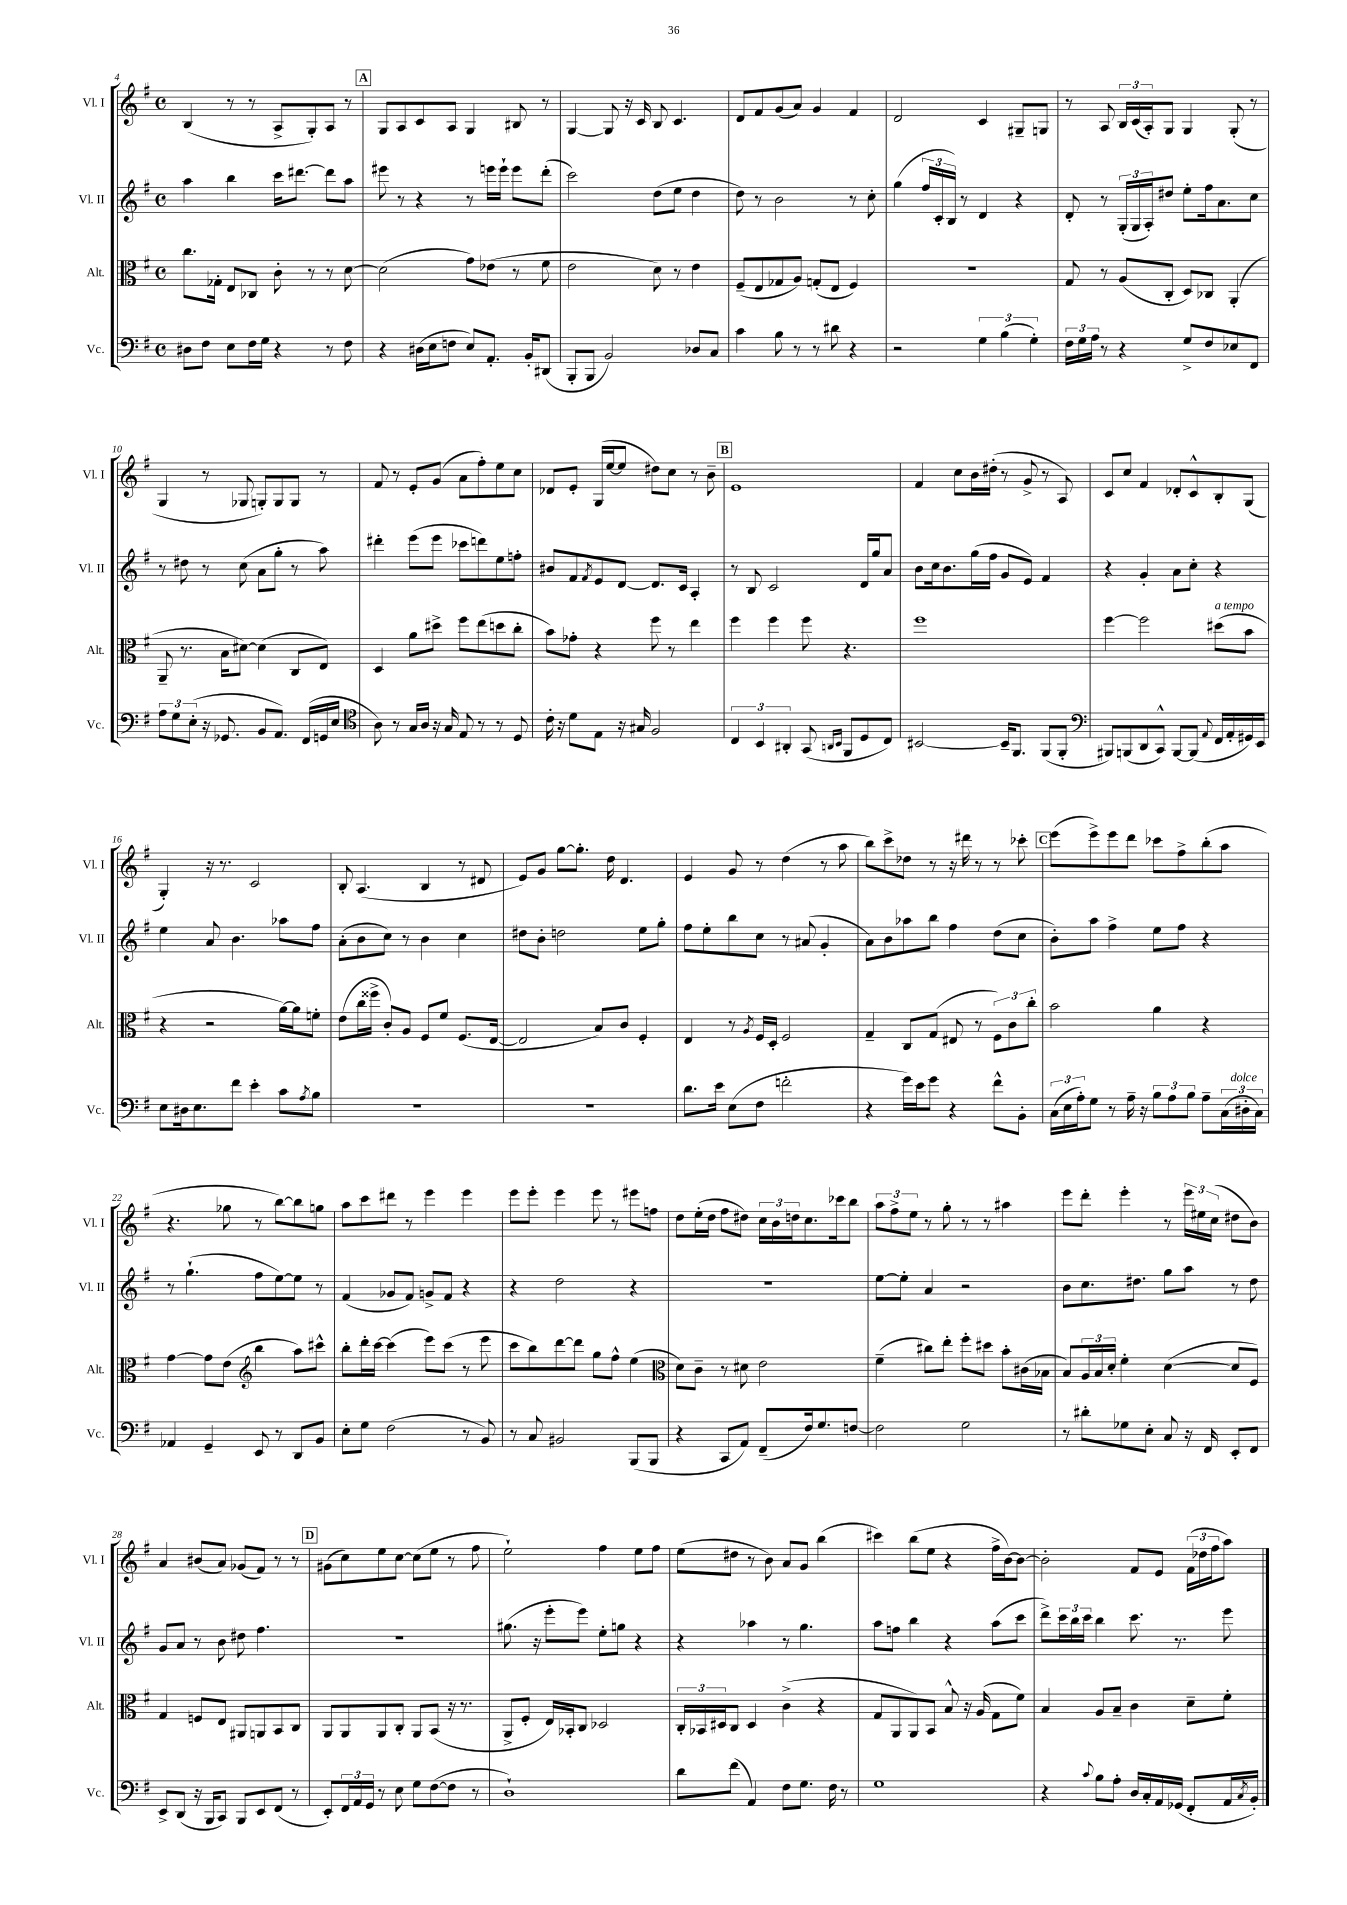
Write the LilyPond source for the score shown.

<<
\new StaffGroup <<
\new Staff = "s0" \with { instrumentName = "Vl. I" shortInstrumentName = "Vl. I" } {
    \clef treble \key g \major \defaultTimeSignature \time 4/4
    b4( r8 r8 a8-> g8-.) a8 r8 |
    \mark \markup { \box "A" } g8 a8 c'8 a8 g4 bis8 r8 |
    g4~ g8 r16 c'16 b8 c'4. |
    d'8 fis'8 g'8( a'8) g'4 fis'4 |
    d'2 c'4 gis8-- g8 |
    r8 a8 \tuplet 3/2 { b16 c'16( a16-.) } g8 g4 g8-.( r8 |
    g4 r8 ges8 g8-.) g8 g8 r8 |
    fis'8 r8 e'8-. g'8( a'8 fis''8-.) e''8 c''8 |
    des'8 e'8-. g16( e''16~ e''8 dis''8) c''8 r8 b'8-- |
    \mark \markup { \box "B" } e'1 |
    fis'4 c''8 b'16 dis''16-.( r8 g'8-> r8 a8) |
    c'8 c''8 fis'4 des'8-. c'8-^ b8-. g8( |
    g4-.) r16 r8. c'2 |
    b8-. a4.( b4 r8 dis'8 |
    e'8) g'8 g''8~ g''8.-. d''16 d'4. |
    e'4 g'8 r8 d''4( r8 a''8 |
    b''8) c'''8-> des''8 r8 r16 dis'''16 r8 r8 ces'''8-. |
    \mark \markup { \box "C" } e'''8( e'''8->) e'''8 d'''8 ces'''8 fis''8-> b''8-.( a''8 |
    r4. ges''8 r8 b''8~) b''8 g''8 |
    a''8 c'''8 dis'''8 r8 e'''4 e'''4 |
    e'''8 e'''8-. e'''4 e'''8 r8 eis'''8 f''8 |
    d''8 e''16-.( d''16 fis''8 dis''8) \tuplet 3/2 { c''16 b'16 d''16 } c''8. ces'''16 b''8 |
    \tuplet 3/2 { a''8 fis''8-> e''8 } r8 g''8-. r8 r8 ais''4 |
    e'''8 d'''8-. e'''4-. r8 \tuplet 3/2 { e'''16 eis''16 c''16( } dis''8 b'8) |
    a'4 bis'8( a'8) ges'8( fis'8) r8 r8 |
    \mark \markup { \box "D" } gis'8( c''8) e''8 c''8~ c''8( e''8 r8 fis''8 |
    e''2-!) fis''4 e''8 fis''8 |
    e''8( dis''8 r8 b'8) a'8 g'8 b''4( |
    cis'''4) b''8( e''8 r4 fis''16-> b'16~) b'8~ |
    b'2-. fis'8 e'8 \tuplet 3/2 { fis'16( des''16 fis''16 } a''8) \bar "|." |
}
\new Staff = "s1" \with { instrumentName = "Vl. II" shortInstrumentName = "Vl. II" } {
    \clef treble \key g \major \defaultTimeSignature \time 4/4
    a''4 b''4 c'''16 dis'''8.~ dis'''8 a''8 |
    \mark \markup { \box "A" } eis'''8 r8 r4 r8 e'''16 e'''16-! e'''8 d'''8-.( |
    c'''2) d''8( e''8 d''4 |
    d''8) r8 b'2 r8 c''8-. |
    g''4( \tuplet 3/2 { fis''16 c'16-. b16) } r8 d'4 r4 |
    d'8-. r8 \tuplet 3/2 { g16-.( g16 a16-.) } dis''8 e''8-. fis''16 a'8. c''8 |
    r8 dis''8 r8 c''8( a'8 g''8-. r8 a''8) |
    dis'''4-. e'''8( e'''8 ces'''8 d'''8) e''8 f''8-. |
    bis'8 fis'8 \acciaccatura { fis'8 } e'8 d'8~ d'8. c'16 a4-. |
    \mark \markup { \box "B" } r8 b8 c'2 d'16 g''16 a'8 |
    b'8 c''16 b'8. g''16( fis''16 g'8 e'8) fis'4 |
    r4 g'4-. a'8 c''8-. r4 |
    e''4 a'8 b'4. aes''8 fis''8 |
    a'8-.( b'8 c''8) r8 b'4 c''4 |
    dis''8 b'8-. d''2 e''8 g''8-. |
    fis''8 e''8-. b''8 c''8 r8 ais'8( g'4-. |
    a'8) b'8 aes''8 b''8 fis''4 d''8( c''8 |
    \mark \markup { \box "C" } b'8-.) a''8 fis''4-> e''8 fis''8 r4 |
    r8 g''4.-!( fis''8 e''8~) e''8 r8 |
    fis'4( ges'8 fis'8) g'8-> fis'8 r4 |
    r4 d''2 r4 |
    r1 |
    e''8~ e''8-. a'4 r2 |
    b'8 c''8. dis''8. g''8 a''8 r8 dis''8 |
    g'8 a'8 r8 b'8 dis''8 fis''4. |
    \mark \markup { \box "D" } r1 |
    gis''8.( r16 e'''8-. e'''8) e''8-. g''8 r4 |
    r4 aes''4 r8 g''4. |
    a''8 f''8 b''4 r4 a''8( c'''8 |
    d'''8->) \tuplet 3/2 { c'''16 b''16 c'''16 } b''4 c'''8. r8. e'''8 \bar "|." |
}
\new Staff = "s2" \with { instrumentName = "Alt." shortInstrumentName = "Alt." } {
    \clef alto \key g \major \defaultTimeSignature \time 4/4
    c''8. ges16-. e8 ces8 c'8-. r8 r8 d'8~ |
    \mark \markup { \box "A" } d'2( g'8) ees'8( r8 fis'8 |
    e'2 d'8) r8 e'4 |
    fis8--( e8 ges8 a8) g8-.( e8 fis4) |
    r1 |
    g8 r8 a8( c8-. d8) ces8 a,4-.( |
    a,8-- r8. b16 dis'8~) dis'4( c8 e8) |
    d4 a'8 dis''8-> fis''8 e''8( d''8 c''8-. |
    b'8) ges'8-. r4 fis''8 r8 e''4 |
    \mark \markup { \box "B" } fis''4 fis''4 fis''8 r4. |
    fis''1 |
    fis''4~ fis''2 dis''8^\markup { \italic "a tempo" }( b'8 |
    r4 r2 a'16~) a'16 f'8-. |
    e'8( c''16 fisis''16-> c'8-.) a8 fis8 fis'8 fis8.( e16~ |
    e2 b8) c'8 fis4-. |
    e4 r8 \acciaccatura { a8 } fis16 d16-. fis2 |
    g4-- c8 g8( eis8 r8 \tuplet 3/2 { fis8) c'8 c''8-. } |
    \mark \markup { \box "C" } b'2 a'4 r4 |
    g'4~ g'8 e'8( \clef treble b''4 a''8) cis'''8-^ |
    b''8-. d'''16-. c'''16~ c'''4( e'''8) c'''8( r8 e'''8 |
    c'''8 b''8) d'''8~ d'''8 g''8 fis''8-^ e''4( |
    \clef alto d'8) c'8-- r8 dis'8 e'2 |
    fis'4--( cis''8) e''8-. fis''8-. dis''8 b'8-. cis'16( bes16 |
    b8) \tuplet 3/2 { a16 b16 d'16-. } fis'4-. d'4~( d'8 fis8) |
    g4 f8 e8 ais,8 a,8 b,8 c8 |
    \mark \markup { \box "D" } a,8 a,8 a,8 c8-. a,8 b,8( r16 r8. |
    a,8-> fis8-. e16) bes,16-. c8 des2 |
    \tuplet 3/2 { c16-. bes,16 dis16 } c8 dis4 c'4->( r4 |
    g8 a,8 a,8) b,8 b8-^ r16 a16( g8 fis'8) |
    b4 a8 b8-- c'4 d'8-- fis'8-. \bar "|." |
}
\new Staff = "s3" \with { instrumentName = "Vc." shortInstrumentName = "Vc." } {
    \clef bass \key g \major \defaultTimeSignature \time 4/4
    dis8 fis8 e8 fis16 g16 r4 r8 fis8 |
    \mark \markup { \box "A" } r4 dis16( e16 f8 e8) a,8.-. b,16-. dis,8( |
    b,,8-. b,,8 b,2) des8 c8 |
    c'4 b8 r8 r8 dis'8 r4 |
    r2 \tuplet 3/2 { g4 b4( g4-.) } |
    \tuplet 3/2 { fis16 g16 a16 } r8 r4 g8-> fis8 ees8 fis,8 |
    \tuplet 3/2 { a8 g8 e8-.( } r16 ges,8. b,8 a,8.) fis,16( g,16 e16 |
    \clef tenor a8) r8 g16 a16 r16 g16 e8 r8 r8 d8 |
    c'16-. r16 d'8 e8 r16 gis16 fis2 |
    \mark \markup { \box "B" } \tuplet 3/2 { c4 b,4 ais,4-. } g,8( \grace { a,16 b,16 } fis,8 d8 c8) |
    bis,2~ bis,16-- fis,8. fis,8( fis,8-. |
    \clef bass bis,,8) b,,8( d,8 c,8-^) b,,8~ b,,8( \appoggiatura { a,8 } fis,16 a,16-. gis,16) e,16 |
    e8 dis16 e8. fis'8 e'4-. c'8 \acciaccatura { a8 } b8 |
    R1 |
    R1 |
    d'8. e'16 e8( fis8 f'2-. |
    r4 g'16) e'16 g'8 r4 fis'8-^ b,8-. |
    \mark \markup { \box "C" } \tuplet 3/2 { c16( e16 a16-.) } g8 r8 a16-- r16 \tuplet 3/2 { b8 a8 b8 } a8-- \tuplet 3/2 { c16( dis16-.^\markup { \italic "dolce" } c16) } |
    aes,4 g,4-- e,8 r8 d,8 b,8 |
    e8-. g8 fis2( r8 b,8) |
    r8 c8 bis,2 b,,8( b,,8 |
    r4 c,8 a,8) fis,8--( fis16) g8. f8~ |
    f2 g2 |
    r8 dis'8-. ges8 e8-. c8 r16 fis,16 e,8-. fis,8 |
    e,8-> d,8( r16 b,,16 c,8) b,,8 e,8 fis,8( r8 |
    \mark \markup { \box "D" } e,8-.) \tuplet 3/2 { fis,16 a,16 g,16 } r8 e8 g8 fis8~( fis8 r8 |
    d1-!) |
    d'8 fis'8( a,4) fis8 g8. fis16 r8 |
    g1 |
    r4 \appoggiatura { c'8 } b8 a8-. d16 c16-. a,16 ges,16( fis,8-. a,16 \acciaccatura { c8 } b,16-.) \bar "|." |
}
>>
>>
\layout { \context { \Score currentBarNumber = #4 } }
